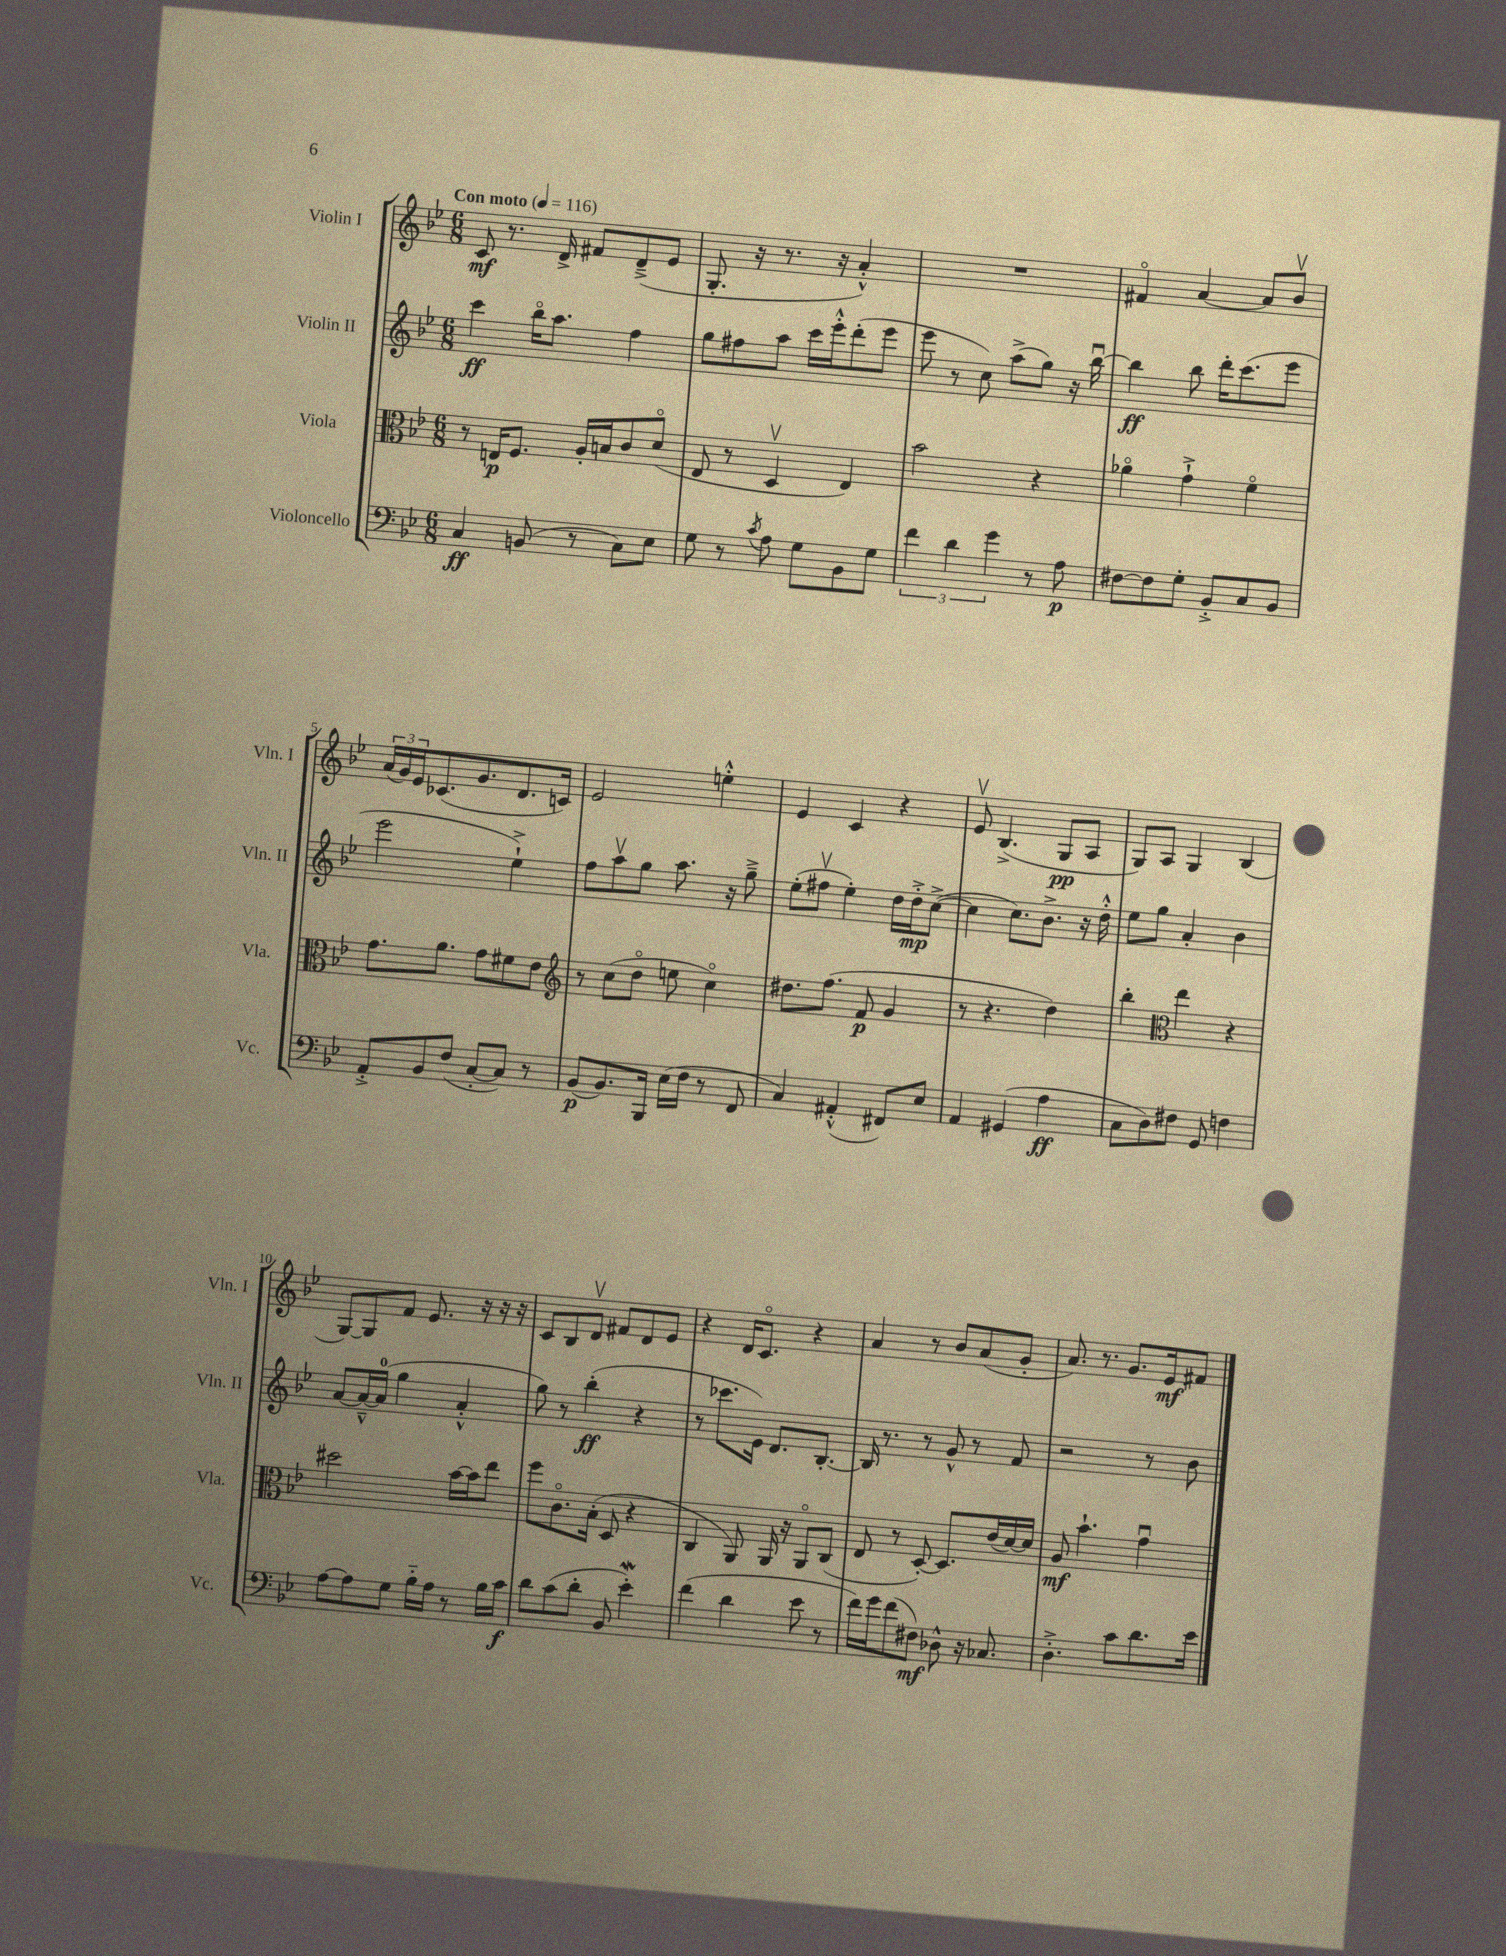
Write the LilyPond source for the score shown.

<<
\new StaffGroup <<
\new Staff = "s0" \with { instrumentName = "Violin I" shortInstrumentName = "Vln. I" } {
    \clef treble \key bes \major \numericTimeSignature \time 6/8 \tempo "Con moto" 4 = 116
    c'8\mf r8. d'16-> fis'8 d'8--->( ees'8 |
    g8.-. r16 r8. r16 a'4-.-^) |
    R2. |
    fis'4\flageolet a'4~ a'8 bes'8\upbow |
    \tuplet 3/2 { a'16( g'16) ees'16 } ces'8.( g'8. d'8. c'16) |
    ees'2 e''4-.-^ |
    ees'4 c'4 r4 |
    ees'8\upbow bes4.->( g8\pp a8 |
    g8) a8 g4 bes4( |
    g8~) g8 f'8 ees'8. r16 r16 r16 |
    c'8 bes8 d'8\upbow fis'8 d'8 ees'8 |
    r4 d'16 c'8.\flageolet r4 |
    a'4 r8 bes'8 a'8( g'8-. |
    a'8.) r8. g'8. ees'16\mf fis'8 \bar "|." |
}
\new Staff = "s1" \with { instrumentName = "Violin II" shortInstrumentName = "Vln. II" } {
    \clef treble \key bes \major \numericTimeSignature \time 6/8
    c'''4\ff bes''16\flageolet a''8. f''4 |
    g''8 fis''8 a''8 c'''16 ees'''16-.-^ d'''8-.( ees'''8 |
    ees'''8 r8 c''8) a''8->( g''8) r16 bes''16~\downbow |
    bes''4\ff bes''8 d'''16-. c'''8.( ees'''8 |
    ees'''2 ees''4-!->) |
    f''8 a''8\upbow g''8 a''8. r16 g''8---> |
    ees''8-.( fis''8\upbow ees''4-.) d''16 d''16-.->\mp c''8~->( |
    c''4 c''8.) bes'8.-> r16 d''16-.-^ |
    ees''8 g''8 a'4-. bes'4 |
    a'8~ a'16~---^ a'16-0( g''4 a'4-.-^ |
    g''8) r8 bes''4-.\ff( r4 |
    r8 ces'''8. ees'16) d'8. bes8.~-. |
    bes16 r8. r8 g'8-^ r8 f'8 |
    r2 r8 bes'8 \bar "|." |
}
\new Staff = "s2" \with { instrumentName = "Viola" shortInstrumentName = "Vla." } {
    \clef alto \key bes \major \numericTimeSignature \time 6/8
    r8 e16\p f8. a16-. b16 c'8 d'8\flageolet( |
    ees8 r8 d4\upbow ees4) |
    bes'2 r4 |
    aes'4\flageolet g'4-!-> f'4\flageolet |
    g'8. a'8. g'8 fis'8 ees'8 |
    \clef treble r8 c''8( d''8\flageolet e''8 c''4\flageolet) |
    dis''8. f''8.( f'8\p g'4 |
    r8 r4. d''4) |
    bes''4-. \clef alto ees''4 r4 |
    dis''2 bes'16~ bes'16 ees''8 |
    f''8 c'8.\flageolet bes16-.( d8 r4 |
    c4 a,8) a,16 r16 a,8\flageolet c8( |
    ees8 r8 d8~-.) d8. ees'16( d'16~) d'16 |
    a8\mf bes'4.-! g'4\downbow \bar "|." |
}
\new Staff = "s3" \with { instrumentName = "Violoncello" shortInstrumentName = "Vc." } {
    \clef bass \key bes \major \numericTimeSignature \time 6/8
    c4\ff b,8( r8 c8) ees8 |
    g8 r8 \acciaccatura { c'8 } a8 g8 bes,8 g8 |
    \tuplet 3/2 { f'4 d'4 g'4 } r8 a8\p |
    fis8~ fis8 g8-. bes,8-.-> c8 bes,8 |
    a,8-.-> bes,8 f8( c8~-. c8) r8 |
    bes,8\p( bes,8.) bes,,16 ees16( f16 r8 f,8 |
    c4) ais,4-.-^( fis,8) ees8 |
    a,4 gis,4( a4\ff |
    c8 d8) fis8 g,8 f4 |
    a8~ a8 g8 bes16-_ a16 r8 bes16 c'16\f |
    d'8 c'8( d'8-. bes,8 ees'4-.\mordent) |
    f'4( d'4 ees'8 r8 |
    f'16) g'16 f'8( fis8\mf) des8-^ r16 ces8. |
    d4.-.-> c'8 d'8. ees'16 \bar "|." |
}
>>
>>
